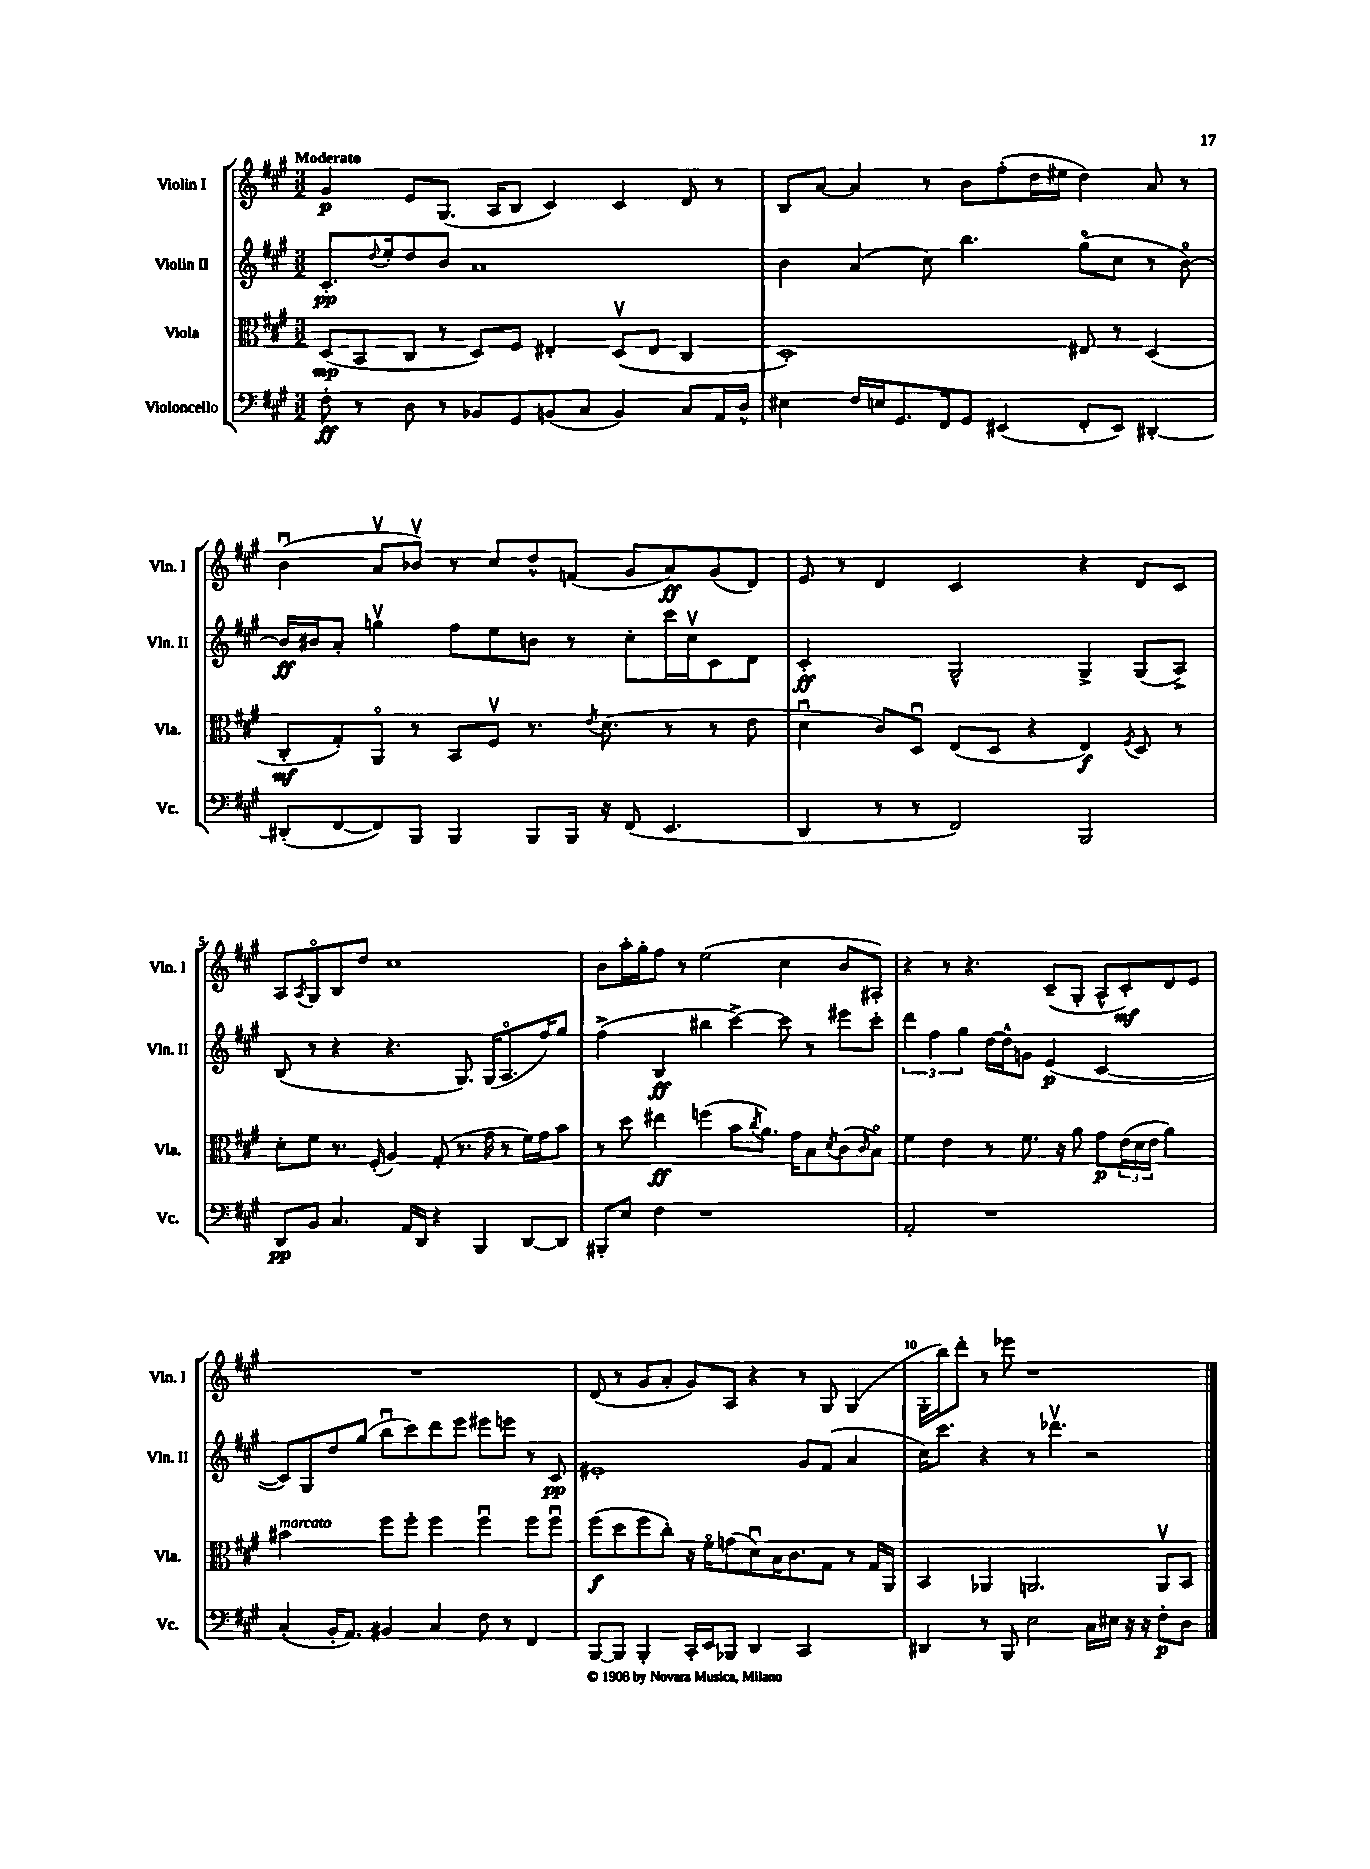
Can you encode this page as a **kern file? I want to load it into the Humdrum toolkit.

**kern	**dynam	**kern	**dynam	**kern	**dynam	**kern	**dynam
*part4	*part4	*part3	*part3	*part2	*part2	*part1	*part1
*staff4	*staff4	*staff3	*staff3	*staff2	*staff2	*staff1	*staff1
*I"Violoncello	*	*I"Viola	*	*I"Violin II	*	*I"Violin I	*
*I'Vc.	*	*I'Vla.	*	*I'Vln. II	*	*I'Vln. I	*
*clefF4	*	*clefC3	*	*clefG2	*	*clefG2	*
*k[f#c#g#]	*	*k[f#c#g#]	*	*k[f#c#g#]	*	*k[f#c#g#]	*
*M3/2	*	*M3/2	*	*M3/2	*	*M3/2	*
=1	=1	=1	=1	=1	=1	=1	=1
!	!	!	!	!	!	!LO:TX:a:B:t=Moderato	!
8F#'\	ff	(8D/L	mp	8.c#'/L	pp	4g#/	p
8r	.	8BB/	.	.	.	.	.
.	.	.	.	8qqdd/	.	.	.
.	.	.	.	16ee'/k	.	.	.
8D\	.	8C#/J	.	8dd/	.	8e/L	.
8r	.	8r	.	8b/J	.	(8.G#/J	.
8BB-X/L	.	8D/L)	.	1a	.	.	.
.	.	.	.	.	.	16A/KL	.
8GG#/	.	8F#/J	.	.	.	8B/J	.
(8BBn/	.	4E#X'/	.	.	.	4c#/)	.
8C#/J	.	.	.	.	.	.	.
4BB/)	.	(8Dv/L	.	.	.	4c#/	.
.	.	8E#/J	.	.	.	.	.
8C#/L	.	4C#/	.	.	.	8d/	.
16AA/L	.	.	.	.	.	8r	.
16D^^/JJ	.	.	.	.	.	.	.
=2	=2	=2	=2	=2	=2	=2	=2
4E#X\	.	1D')	.	4b\	.	8B/L	.
.	.	.	.	.	.	[8a/J	.
16F#/LL	.	.	.	(4a/	.	4a/]	.
16En/J	.	.	.	.	.	.	.
8.GG#/	.	.	.	.	.	.	.
.	.	.	.	8cc#\)	.	8r	.
16FF#/k	.	.	.	.	.	.	.
8GG#/J	.	.	.	4.bb\	.	8b\L	.
(4EE#X/	.	.	.	.	.	(8ff#'\	.
.	.	.	.	.	.	16dd\L	.
.	.	.	.	.	.	16ee#X\JJ	.
8FF#'/L	.	8E#X/	.	(8gg#\L	.	4dd\)	.
8EE#/J)	.	8r	.	8cc#\J	.	.	.
[4DD#X'/	.	(4D/	.	8r	.	8a/	.
.	.	.	.	[8b\)	.	8r	.
!!LO:LB:g=z
=3	=3	=3	=3	=3	=3	=3	=3
(8DD#X'/L]	.	8C#'/L	mf	16b/LL]	ff	(4bu\	.
.	.	.	.	16b#X/J	.	.	.
[8FF#/	.	8G#'/)	.	8a'/J	.	.	.
8FF#/])	.	8AA/J	.	4ggnv\	.	8av/L	.
8BBB/J	.	8r	.	.	.	8b-Xv/J)	.
4BBB/	.	8BB/L	.	8ff#\L	.	8r	.
.	.	8F#v/J	.	8ee\	.	8cc#/L	.
8BBB/L	.	8.r	.	8bn\J	.	8dd^^/	.
16BBB/Jk	.	.	.	8r	.	(8fn/J	.
.	.	8qe/	.	.	.	.	.
16r	.	(8.d\	.	.	.	.	.
(8FF#/	.	.	.	8cc#'\L	.	8g#/L	.
4.EE/	.	8r	.	16ccc#\L	.	8a/)	ff
.	.	.	.	16cc#v\J	.	.	.
.	.	8r	.	8c#\	.	(8g#/	.
.	.	8e\	.	8d\J	.	8d/J)	.
=4	=4	=4	=4	=4	=4	=4	=4
4DD/	.	4du\	.	2c#'/	ff	8e/	.
.	.	.	.	.	.	8r	.
8r	.	8c#/L)	.	.	.	4d/	.
8r	.	8Du/J	.	.	.	.	.
2FF#/)	.	(8E/L	.	2G#^^/	.	2c#/	.
.	.	8D/J	.	.	.	.	.
.	.	4r	.	.	.	.	.
2BBB/	.	4E/)	f	4G#^/	.	4r	.
.	.	8qF#/	.	.	.	.	.
.	.	8D/	.	(8G#/L	.	8d/L	.
.	.	8r	.	8A^/J)	.	8c#/J	.
!!LO:LB:g=z
=5	=5	=5	=5	=5	=5	=5	=5
8DD/L	pp	8d'\L	.	(8B/	.	8A/L	.
.	.	.	.	.	.	8qA/	.
8BB/J	.	8f#\J	.	8r	.	8G#/	.
4.C#/	.	8.r	.	4r	.	8B/	.
.	.	.	.	.	.	8dd/J	.
.	.	(16F#'/	.	.	.	.	.
.	.	4A/)	.	4.r	.	1cc#	.
16AA/LL	.	.	.	.	.	.	.
16DD/JJ	.	.	.	.	.	.	.
4r	.	(8G#'/	.	.	.	.	.
.	.	8.r	.	8.G#/)	.	.	.
4BBB/	.	.	.	.	.	.	.
.	.	16g#\	.	(16G#/KL	.	.	.
.	.	8r	.	8.A/	.	.	.
[8DD/L	.	16f#\LL)	.	.	.	.	.
.	.	16g#\J	.	16ff#/K)	.	.	.
8DD/J]	.	8b\J	.	8gg#/J	.	.	.
=6	=6	=6	=6	=6	=6	=6	=6
8BBB#X'/L	.	8r	.	(4ff#^\	.	8b\L	.
8E/J	.	8dd\	.	.	.	16aa'\L	.
.	.	.	.	.	.	16gg#'\J	.
4F#\	.	4ee#X\	ff	4B/	ff	8ff#\J	.
.	.	.	.	.	.	8r	.
1r	.	(4ffn\	.	4bb#X\	.	(2ee\	.
.	.	8b\L	.	[4ccc#^\)	.	.	.
.	.	8qcc#/	.	.	.	.	.
.	.	8.a\J)	.	.	.	.	.
.	.	.	.	8ccc#\]	.	4cc#\	.
.	.	16g#\KL	.	.	.	.	.
.	.	8B\	.	8r	.	.	.
.	.	8qd/	.	.	.	.	.
.	.	(8c#\	.	8eee#X\L	.	8b/L	.
.	.	16qqc#/	.	.	.	.	.
.	.	8B\J)	.	8ccc#'\J	.	8A#X'/J)	.
=7	=7	=7	=7	=7	=7	=7	=7
2AA'/	.	4f#\	.	6ddd\	.	4r	.
.	.	.	.	6ff#\	.	.	.
.	.	4e\	.	.	.	8r	.
.	.	.	.	6gg#\	.	.	.
.	.	.	.	.	.	4.r	.
1r	.	8r	.	[16dd\LL	.	.	.
.	.	.	.	16dd^^\J]	.	.	.
.	.	8.f#\	.	8gn\J	.	.	.
.	.	.	.	(4e/	p	(8c#~/L	.
.	.	16r	.	.	.	.	.
.	.	8a\	.	.	.	8G#'/J	.
.	.	8g#\L	p	[2c#/	.	8A^^/L	.
.	.	(24e\L	.	.	.	8c#'/)	mf
.	.	24d\	.	.	.	.	.
.	.	24e\JJ	.	.	.	.	.
.	.	4a\)	.	.	.	8d/	.
.	.	.	.	.	.	8e/J	.
!!LO:LB:g=z
=8	=8	=8	=8	=8	=8	=8	=8
!	!	!LO:TX:a:i:t=marcato	!	!	!	!	!
(4C#'/	.	2b#X\	.	8c#/L])	.	1.r	.
.	.	.	.	8G#/	.	.	.
16BB'/KL	.	.	.	8dd/	.	.	.
8.AA/J)	.	.	.	.	.	.	.
.	.	.	.	(8gg#/J	.	.	.
4BB#X/	.	8ff#\L	.	8bbu\L	.	.	.
.	.	8ff#'\J	.	8ccc#\)	.	.	.
4C#/	.	4ff#\	.	8ddd\	.	.	.
.	.	.	.	8eee\J	.	.	.
8F#\	.	4ff#u\	.	8eee#X\L	.	.	.
8r	.	.	.	8eeen\J	.	.	.
4FF#/	.	8ff#\L	.	8r	.	.	.
.	.	8ff#u\J	.	8c#/	pp	.	.
=9	=9	=9	=9	=9	=9	=9	=9
[8BBB/L	.	(8ff#\L	f	1e#X'	.	(8d/	.
8BBB/J]	.	8dd\	.	.	.	8r	.
4BBB'/	.	8ff#\	.	.	.	8g#/L	.
.	.	8cc#'\J)	.	.	.	8a'/J	.
16CC#'/LL	.	16r	.	.	.	8g#/L)	.
16EE/J	.	16f#\KL	.	.	.	.	.
8BBB-X/J	.	(8gn\	.	.	.	8A/J	.
4DD/	.	8du\)	.	.	.	4r	.
.	.	16B\K	.	.	.	.	.
.	.	8.c#\	.	.	.	.	.
2CC#/	.	.	.	8g#/L	.	8r	.
.	.	8G#\J	.	(8f#/J	.	8G#/	.
.	.	8r	.	4a/	.	(4G#/	.
.	.	16G#/LL	.	.	.	.	.
.	.	16AA/JJ	.	.	.	.	.
=10	=10	=10	=10	=10	=10	=10	=10
4DD#X/	.	4BB/	.	16cc#\KL)	.	16G#'\LL	.
.	.	.	.	8.ccc#\J	.	16bb\J)	.
.	.	.	.	.	.	8ddd'\J	.
8r	.	4AA-X/	.	4r	.	8r	.
8BBB/	.	.	.	.	.	8eee-X\	.
2E\	.	2.AAn/	.	8r	.	1r	.
.	.	.	.	4.ddd-Xv\	.	.	.
16C#\LL	.	.	.	2r	.	.	.
16E#X\JJ	.	.	.	.	.	.	.
16r	.	.	.	.	.	.	.
16r	.	.	.	.	.	.	.
8F#'\L	p	8AAv/L	.	.	.	.	.
8D\J	.	8BB/J	.	.	.	.	.
==	==	==	==	==	==	==	==
*-	*-	*-	*-	*-	*-	*-	*-
